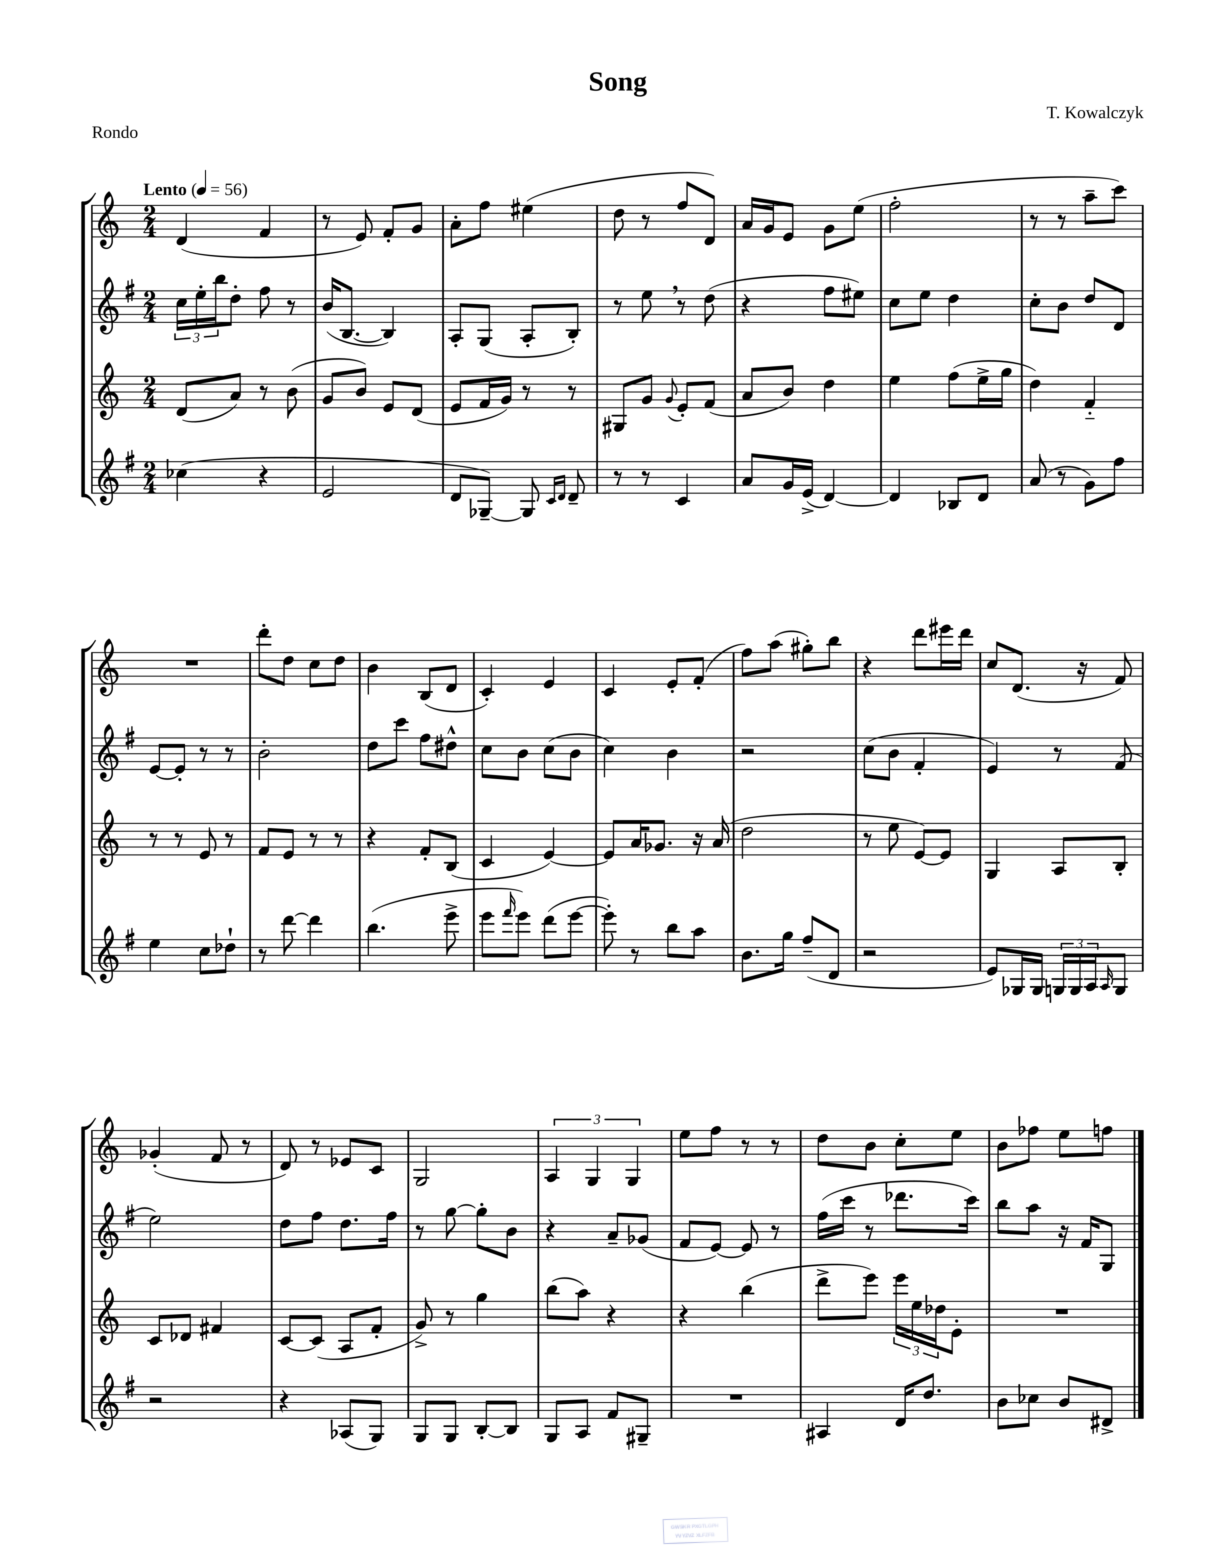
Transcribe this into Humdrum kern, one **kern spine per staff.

**kern	**kern	**kern	**kern
*part4	*part3	*part2	*part1
*staff4	*staff3	*staff2	*staff1
*clefG2	*clefG2	*clefG2	*clefG2
*k[f#]	*k[]	*k[f#]	*k[]
*M2/4	*M2/4	*M2/4	*M2/4
*MM56	*MM56	*MM56	*MM56
=1	=1	=1	=1
!	!	!	!LO:TX:a:B:t=Lento
(4cc-X\	(8d/L	24cc\LL	(4d/
.	.	24ee'\	.
.	.	24bb\J	.
.	8a/J)	8dd'\J	.
4r	8r	8ff#\	4f/
.	(8b\	8r	.
=2	=2	=2	=2
2e/	8g/L	(16b/KL	8r
.	.	[8.B/J	.
.	8b/J)	.	8e/)
.	8e/L	4B/])	8f'/L
.	(8d/J	.	8g/J
=3	=3	=3	=3
8d/L	8e/L	8A'/L	8a'\L
[8G-X~/J)	16f/L	(8G/J	8ff\J
.	16g/JJ)	.	.
8G-/]	8r	8A'/L	(4ee#X\
16qqc/LL	.	.	.
16qqd/JJ	.	.	.
8d~/	8r	8B'/J)	.
=4	=4	=4	=4
8r	8G#X/L	8r	8dd\
8r	8g/J	8ee,\	8r
.	8qqg/	.	.
4c/	8e'/L	8r	8ff/L
.	(8f/J	(8dd\	8d/J)
=5	=5	=5	=5
8a/L	8a/L	4r	16a/LL
.	.	.	16g/J
16g/L	8b/J)	.	8e/J
(16e^/JJ	.	.	.
[4d/)	4dd\	8ff#\L	8g\L
.	.	8ee#X\J)	(8ee\J
=6	=6	=6	=6
4d/]	4ee\	8cc\L	2ff'\
.	.	8ee\J	.
8B-X/L	(8ff\L	4dd\	.
8d/J	16ee^\L	.	.
.	16gg\JJ	.	.
=7	=7	=7	=7
(8a/	4dd\)	8cc'\L	8r
8r	.	8b\J	8r
8g\L)	4f/	8dd/L	8aa~\L
8ff#\J	.	8d/J	8ccc\J)
!!LO:LB:g=z
=8	=8	=8	=8
4ee\	8r	[8e/L	2r
.	8r	8e'/J]	.
8cc\L	8e/	8r	.
8dd-X`\J	8r	8r	.
=9	=9	=9	=9
8r	8f/L	2b'\	8ddd'\L
[8ddd\	8e/J	.	8dd\J
4ddd\]	8r	.	8cc\L
.	8r	.	8dd\J
=10	=10	=10	=10
(4.bb\	4r	8dd\L	4b\
.	.	8ccc\J	.
.	8f'/L	8ff#\L	(8B/L
8eee^\	(8B/J	8dd#X^^\J	8d/J
=11	=11	=11	=11
8eee\L	4c/	8cc\L	4c'/)
16qqfff#/	.	.	.
8eee\J)	.	8b\J	.
(8ddd\L	[4e/)	(8cc\L	4e/
[8eee\J	.	8b\J	.
=12	=12	=12	=12
8eee'\])	8e/L]	4cc\)	4c/
8r	16a/K	.	.
.	8.g-X/J	.	.
8bb\L	.	4b\	8e'/L
8aa\J	16r	.	(8f'/J
.	(16a/	.	.
=13	=13	=13	=13
8.b\L	2dd\	2r	8ff\L)
.	.	.	(8aa\J
16gg\Jk	.	.	.
(8ff#~/L	.	.	8gg#X'\L)
8d/J	.	.	8bb\J
=14	=14	=14	=14
2r	8r	(8cc\L	4r
.	8ee\	8b\J	.
.	[8e/L)	4f#'/	8ddd\L
.	8e/J]	.	16eee#X\L
.	.	.	16ddd\JJ
=15	=15	=15	=15
8e/L)	4G/	4e/)	8cc/L
16G-X/L	.	.	(8.d/J
16G-/JJ	.	.	.
24Gn/LL	8A/L	8r	.
24G/	.	.	.
.	.	.	16r
24A/J	.	.	.
16qqA/	.	.	.
8G/J	8B'/J	(8f#/	8f/)
!!LO:LB:g=z
=16	=16	=16	=16
2r	8c/L	2ee\)	(4g-X'/
.	8d-X/J	.	.
.	4f#X/	.	8f/
.	.	.	8r
=17	=17	=17	=17
4r	[8c/L	8dd\L	8d/)
.	(8c/J]	8ff#\J	8r
(8A-X/L	8A/L	8.dd\L	8e-X/L
8G/J)	8f'/J	.	8c/J
.	.	16ff#\Jk	.
=18	=18	=18	=18
8G/L	8g^/)	8r	2G/
8G/J	8r	[8gg\	.
[8B'/L	4gg\	8gg'\L]	.
8B/J]	.	8b\J	.
=19	=19	=19	=19
8G/L	(8bb\L	4r	6A/
8A/J	8aa\J)	.	.
.	.	.	6G/
8f#/L	4r	8a~/L	.
.	.	.	6G/
8G#X~/J	.	(8g-X/J	.
=20	=20	=20	=20
2r	4r	8f#/L	8ee\L
.	.	[8e/J)	8ff\J
.	(4bb\	8e/]	8r
.	.	8r	8r
=21	=21	=21	=21
4A#X/	8ddd^\L	(16ff#\LL	8dd\L
.	.	16ccc\JJ	.
.	8eee\J)	8r	8b\J
16d/KL	24eee\LL	8.ddd-X\L	8cc'\L
.	24ee\	.	.
8.dd/J	.	.	.
.	24dd-X\J	.	.
.	8e'\J	.	8ee\J
.	.	16ccc\Jk)	.
=22	=22	=22	=22
8b\L	2r	8bb\L	8b\L
8cc-X\J	.	8aa\J	8ff-X\J
8b/L	.	16r	8ee\L
.	.	16f#/KL	.
8d#X^/J	.	8G/J	8ffn\J
==	==	==	==
*-	*-	*-	*-
